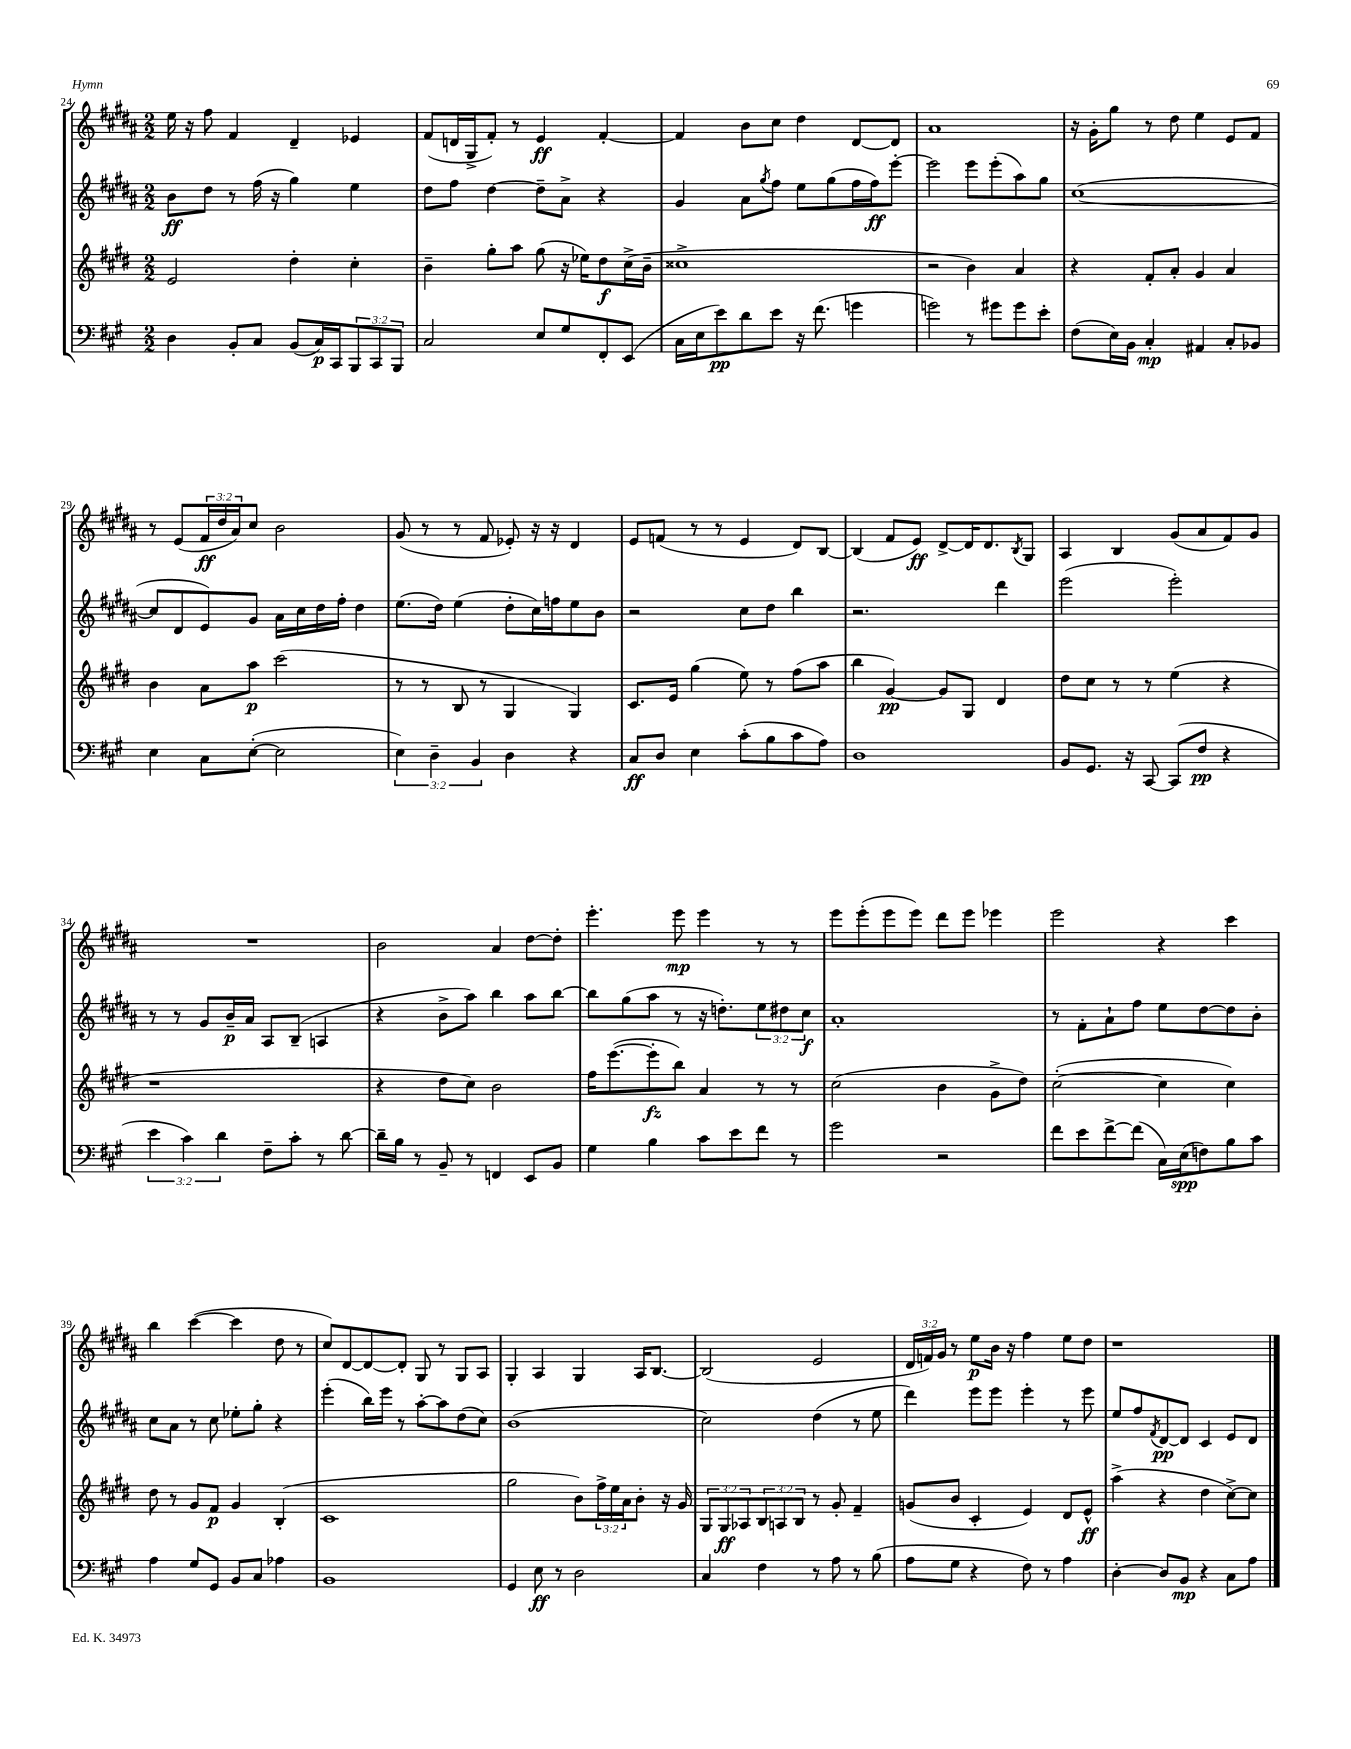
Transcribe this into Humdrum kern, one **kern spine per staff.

**kern	**kern	**kern	**kern
*staff4	*staff3	*staff2	*staff1
*clefF4	*clefG2	*clefG2	*clefG2
*k[f#c#g#]	*k[f#c#g#d#]	*k[f#c#g#d#a#]	*k[f#c#g#d#a#]
*M2/2	*M2/2	*M2/2	*M2/2
4D\	2e/	8b\L	16ee\
.	.	.	16r
.	.	8dd#\J	8ff#\
8BB'/L	.	8r	4f#/
8C#/J	.	(16ff#\	.
.	.	16r	.
(8BB/L	4dd#'\	4gg#\)	4d#~/
16C#/L)	.	.	.
16CC#/J	.	.	.
12BBB/	4cc#'\	4ee\	4e-/
12CC#/	.	.	.
12BBB/J	.	.	.
=	=	=	=
2C#/	4b~\	8dd#\L	(8f#/L
.	.	8ff#\J	16d/L
.	.	.	16G#^/J
.	8gg#'\L	[4dd#\	8f#'/J)
.	8aa\J	.	8r
8E/L	(8gg#\	8dd#~\]L	4e/
8G#/	16r	8a#^\J	.
.	16ee-\LK)	.	.
8FF#'/	8dd#\	4r	[4f#'/
(8EE/J	(16cc#^\L	.	.
.	16b~\JJ	.	.
=	=	=	=
16C#\LL	1cc##^	4g#/	4f#/]
16E\J	.	.	.
8e\)	.	.	.
8d\	.	8a#\L	8b\L
.	.	8qgg#/	.
8e\J	.	8ff#\J	8cc#\J
16r	.	8ee\L	4dd#\
(8.f#\	.	.	.
.	.	(8gg#\	.
4g\	.	16ff#\L	[8d#/L
.	.	16ff#\J)	.
.	.	[8eee'\J	8d#/]J
=	=	=	=
2g\)	2r	2eee\]	1a#
8r	4b\)	8eee\L	.
8g#\L	.	(8eee'\	.
8g#\	4a/	8aa#\)	.
8e'\J	.	8gg#\J	.
=	=	=	=
(8F#\L	4r	([1cc#	16r
.	.	.	16g#'\LK
16E\L)	.	.	8gg#\J
16BB\JJ	.	.	.
4C#'/	8f#'/L	.	8r
.	8a'/J	.	8dd#\
4AA#/	4g#/	.	4ee\
8C#'/L	4a/	.	8e/L
8BB-/J	.	.	8f#/J
=	=	=	=
4E\	4b\	8cc#/]L	8r
.	.	8d#/	(8e/L
8C#\L	8a\L	8e/)	24f#/L
.	.	.	24dd#/
.	.	.	24a#/J)
([8E'\J	8aa\J	8g#/J	8cc#/J
2E\]	(2ccc#\	16a#\LL	2b\
.	.	16cc#\	.
.	.	16dd#\	.
.	.	16ff#'\JJ	.
.	.	4dd#\	.
=	=	=	=
6E\)	8r	(8.ee\L	(8g#/
.	8r	.	8r
6D~\	.	.	.
.	.	16dd#\Jk)	.
.	8B/	(4ee\	8r
6BB/	.	.	.
.	8r	.	8f#/
4D\	4G#/	8dd#'\L	8e-'/)
.	.	16cc#\L)	16r
.	.	16ff\J	16r
4r	4G#/)	8ee\	4d#/
.	.	8b\J	.
=	=	=	=
8C#/L	8.c#/L	2r	8e/L
8D/J	.	.	(8f/J
.	16e/Jk	.	.
4E\	(4gg#\	.	8r
.	.	.	8r
(8c#'\L	8ee\)	8cc#\L	4e/
8B\	8r	8dd#\J	.
8c#\	(8ff#\L	4bb\	8d#/L)
8A\J)	8aa\J	.	[8B/J
=	=	=	=
1D	4bb\	2.r	(4B/]
.	[4g#/)	.	8f#/L
.	.	.	8e/J)
.	8g#/]L	.	[8d#^/L
.	8G#/J	.	16d#/]K
.	.	.	8.d#/
.	4d#/	4ddd#\	.
.	.	.	8qB/
.	.	.	8G#/J
=	=	=	=
8BB/L	8dd#\L	(2eee\	4A#/
8.GG#/J	8cc#\J	.	.
.	8r	.	4B/
16r	.	.	.
[8CC#/	8r	.	.
(8CC#/]L	(4ee\	2eee'\)	(8g#/L
8F#/J	.	.	8a#/
4r	4r	.	8f#/)
.	.	.	8g#/J
=	=	=	=
6e\	1r	8r	1r
.	.	8r	.
6c#\)	.	.	.
.	.	8g#/L	.
6d\	.	.	.
.	.	16b~/L	.
.	.	16a#/JJ	.
8F#~\L	.	8A#/L	.
8c#'\J	.	(8B~/J	.
8r	.	4A/	.
[8d\	.	.	.
=	=	=	=
16d~\]LL	4r	4r	2b\
16B\JJ	.	.	.
8r	.	.	.
8BB~/	8dd#\L	8b^\L	.
8r	8cc#\J)	8aa#\J)	.
4FF/	2b\	4bb\	4a#/
8EE/L	.	8aa#\L	[8dd#\L
8BB/J	.	[8bb\J	8dd#'\]J
=	=	=	=
4G#\	16ff#\LK	8bb\]L	4.eee'\
.	([8.eee\	.	.
.	.	(8gg#\	.
4B\	8eee'\]	8aa#\J	.
.	8bb\J)	8r	8eee\
8c#\L	4a/	16r	4eee\
.	.	8.dd'\L)	.
8e\	.	.	.
8f#\J	8r	12ee\	8r
.	.	12dd#\	.
8r	8r	.	8r
.	.	12cc#\J	.
=	=	=	=
2g#\	(2cc#\	1a#'	8eee\L
.	.	.	(8eee'\
.	.	.	8eee\
.	.	.	8eee\J)
2r	4b\	.	8ddd#\L
.	.	.	8eee\J
.	8g#^\L	.	4eee-\
.	8dd#\J)	.	.
=	=	=	=
8f#\L	([2cc#'\	8r	2eee\
8e\	.	8f#'\L	.
[8f#^\	.	8a#`\	.
(8f#\]J	.	8ff#\J	.
16C#\LL)	4cc#\]	8ee\L	4r
(16E\J	.	.	.
8F\)	.	[8dd#\	.
8B\	4cc#\)	8dd#\]	4ccc#\
8c#\J	.	8b'\J	.
=	=	=	=
4A\	8dd#\	8cc#\L	4bb\
.	8r	8a#\J	.
8G#/L	8g#/L	8r	([4ccc#\
8GG#/J	8f#/J	8cc#\	.
8BB/L	4g#/	8ee-'\L	4ccc#\]
8C#/J	.	8gg#'\J	.
4A-\	(4B'/	4r	8dd#\
.	.	.	8r
=	=	=	=
1BB	1c#	(4eee'\	8cc#/L)
.	.	.	[8d#/
.	.	16bb\LL)	8d#/_
.	.	16eee\JJ	.
.	.	8r	8d#'/]J
.	.	[8aa#'\L	8G#/
.	.	8aa#\]	8r
.	.	(8dd#\	8G#/L
.	.	8cc#\J)	8A#/J
=	=	=	=
4GG#/	2gg#\	(1b	4G#'/
8E\	.	.	4A#/
8r	.	.	.
2D\	8b\L)	.	4G#/
.	24ff#^\L	.	.
.	24ee\	.	.
.	24a\J	.	.
.	8b'\J	.	16A#/LK
.	.	.	[8.B/J
.	16r	.	.
.	16g#/	.	.
=	=	=	=
4C#/	12G#/L	2cc#\)	(2B/]
.	12G#/	.	.
.	12A-/	.	.
4F#\	12B/	.	.
.	12A/	.	.
.	12B/J	.	.
8r	8r	(4dd#\	2e/
8A\	8g#'/	.	.
8r	4f#~/	8r	.
(8B\	.	8ee\	.
=	=	=	=
8A\L	(8g/L	4ddd#\)	24d#/LL
.	.	.	24f/)
.	.	.	24g#/JJ
8G#\J	8b/J	.	8r
4r	4c#'/	8eee\L	8ee\L
.	.	8eee\J	16b\Jk
.	.	.	16r
8F#\)	4e/)	4eee'\	4ff#\
8r	.	.	.
4A\	8d#/L	8r	8ee\L
.	8e^^/J	8eee\	8dd#\J
=	=	=	=
[4D'\	(4aa^\	8ee/L	1r
.	.	8ff#/	.
.	.	8qf#/	.
8D/]L	4r	[8d#/	.
8BB/J	.	8d#/]J	.
4r	4dd#\	4c#/	.
8C#\L	[8cc#^\L)	8e/L	.
8A\J	8cc#\]J	8d#/J	.
==	==	==	==
*-	*-	*-	*-
